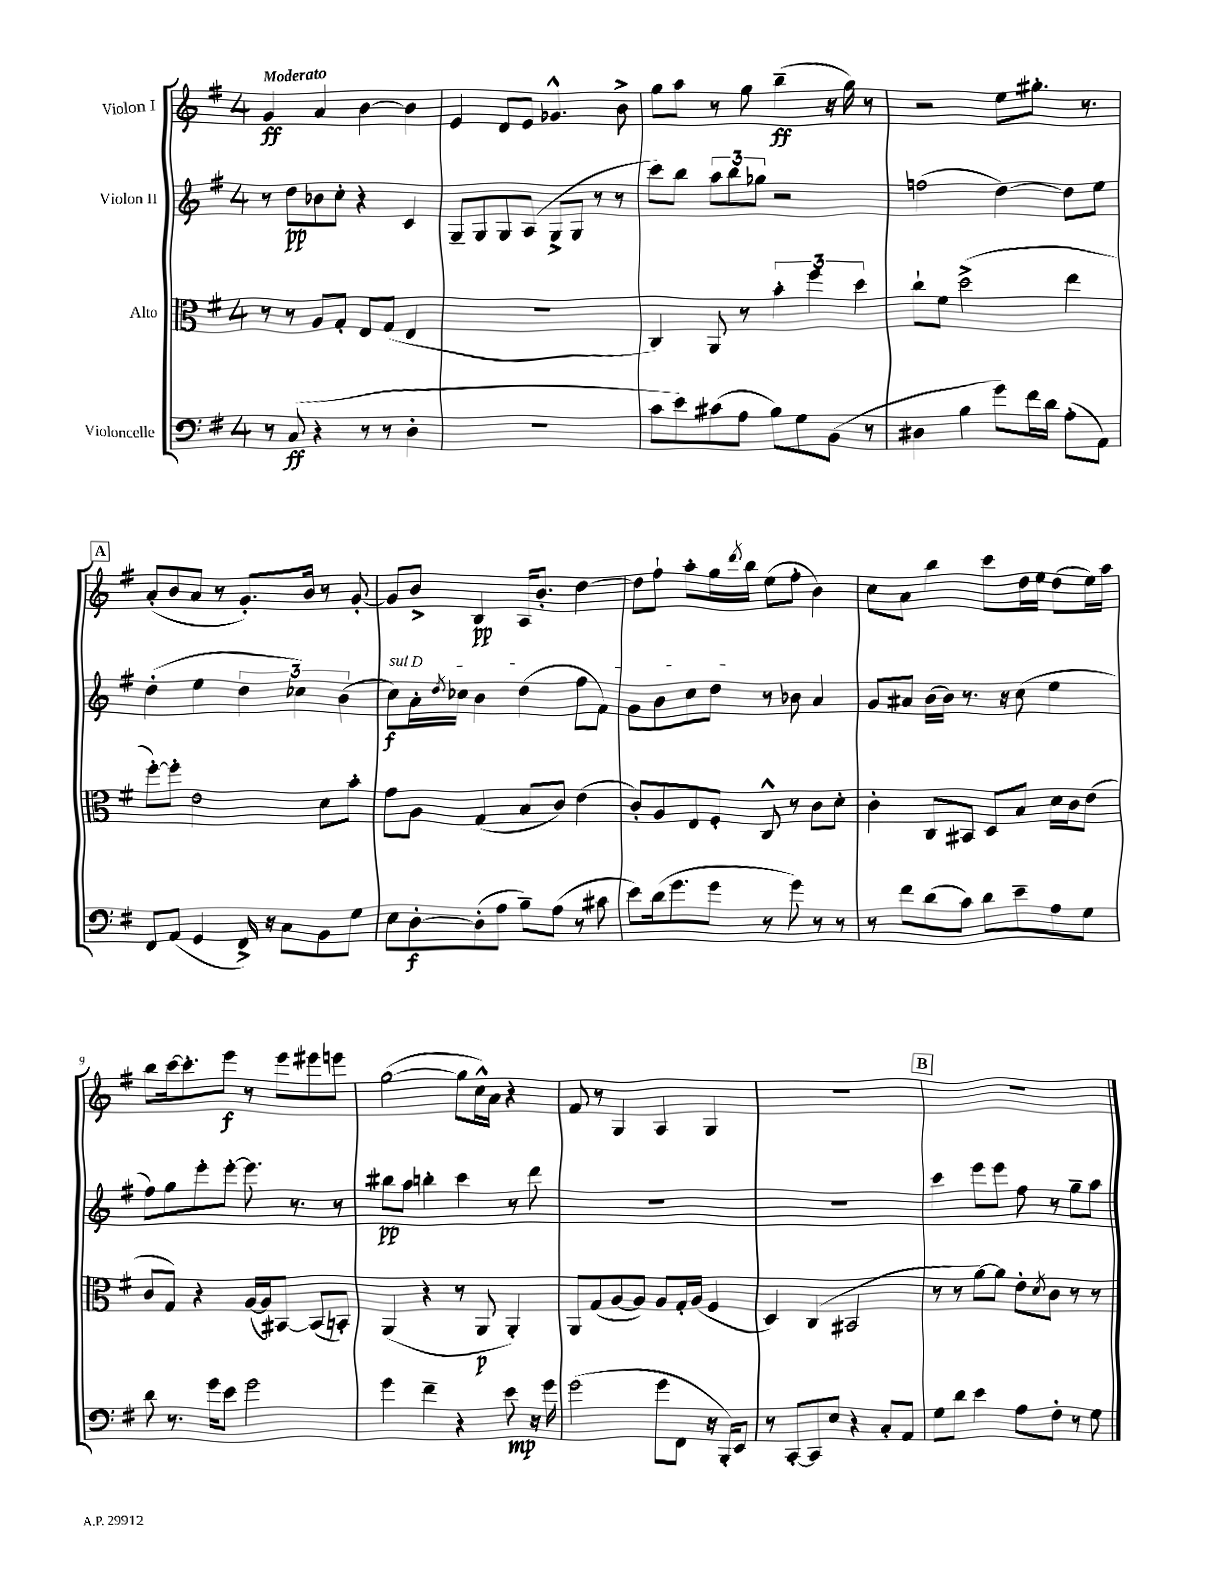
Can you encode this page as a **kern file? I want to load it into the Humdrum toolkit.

**kern	**kern	**kern	**kern
*staff4	*staff3	*staff2	*staff1
*clefF4	*clefC3	*clefG2	*clefG2
*k[f#]	*k[f#]	*k[f#]	*k[f#]
*M4/4	*M4/4	*M4/4	*M4/4
8r	8r	8r	4g
(8C	8r	8dd	.
4r	8A	8b-	4a
.	8G'	8cc'	.
8r	8E	4r	[4b
8r	(8G	.	.
4D'	4E	4c	4b]
=	=	=	=
1r	1r	8G~	4e
.	.	8G	.
.	.	8G	8d
.	.	(8A	8e
.	.	8G^	4.g-^^
.	.	8G	.
.	.	8r	.
.	.	8r	8b^
=	=	=	=
8c	4C)	8ccc)	8gg
8e)	.	8bb	8aa
(8c#	8AA	12aa	8r
.	.	12bb	.
8A	8r	.	8gg
.	.	12gg-	.
8B)	6b'	2r	(4bb~
8G	.	.	.
.	6ff#	.	.
(8BB	.	.	16r
.	.	.	16gg)
.	6dd	.	.
8r	.	.	8r
=	=	=	=
4D#	8cc`	(2ff	2r
.	8f#	.	.
4B	(2dd^	.	.
8g)	.	[4dd)	8ee
16f#	.	.	8.gg#'
16d	.	.	.
(8A'	4ee	8dd]	.
.	.	.	8.r
8AA)	.	8ee	.
=	=	=	=
8FF#	[8ff#')	(4dd'	(8a'
(8AA	8ff#']	.	8b
4GG	2e	4ee	8a
.	.	.	8r
16FF#^)	.	6dd	8.g')
16r	.	.	.
8C	.	.	.
.	.	6cc-)	.
.	.	.	16b
8BB	8d	.	8r
.	.	(6b	.
8G	8b'	.	[8g'
=	=	=	=
8E	8g	8cc)	8g]
[8D'	8A	16a'	8b^
.	.	8qdd	.
.	.	16cc-	.
(8D']	(4G	4b	4B
8A	.	.	.
8B~)	8B	(4dd	16A
.	.	.	8.b'
(8A	8c)	.	.
8r	(4e	8ff#	[4dd
8c#	.	8f#)	.
=	=	=	=
8e)	8c')	8g	8dd]
(16d	8A	8b	8ff#`
8.g	.	.	.
.	8E	8cc	8aa'
8g	8F#'	8dd	16gg
.	.	.	8qddd
.	.	.	16bb
8r	8C^^	8r	(8ee
8g)	8r	8b-	8ff#'
8r	8c	4a	4b)
8r	8d'	.	.
=	=	=	=
8r	4c'	8g	8cc
8f#	.	8a#	8a
(8d	8C	(16b	4bb
.	.	16b)	.
8c)	8BB#	8.r	.
8d	8D	.	8ccc
.	.	16r	.
8e~	8B	(8cc	16dd
.	.	.	16ee
8A	16d	4ee	(8dd
.	16c	.	.
8G	(8e	.	16ee)
.	.	.	16aa
=	=	=	=
8d	8c	8ff#)	8bb
8.r	8G)	8gg	[16ccc
.	.	.	8.ccc']
.	4r	8eee'	.
16g	.	.	.
8e	.	[8eee'	8eee
2g	([16A	8.eee]	8r
.	16A])	.	.
.	[8BB#	.	8eee
.	.	8.r	.
.	(8BB#]	.	8eee#
.	8BB')	8r	8eee
=	=	=	=
4g	(4AA	8bb#	([2gg
.	.	8aa	.
4f#~	4r	4bb'	.
4r	8r	4ccc	8gg]
.	8AA	.	16cc^^)
.	.	.	16a
8e	4AA')	8r	4r
16r	.	8ddd	.
16g	.	.	.
=	=	=	=
(2g	8AA	1r	8f#
.	(8G	.	8r
.	[8A	.	4G
.	8A])	.	.
8g	8A	.	4A
8FF#	16G'	.	.
.	(16A	.	.
16r	4F#	.	4G
16BBB')	.	.	.
8EE	.	.	.
=	=	=	=
8r	4D)	1r	1r
[8CC'	.	.	.
8CC]	(4C	.	.
8E	.	.	.
4r	2BB#	.	.
8C'	.	.	.
8AA	.	.	.
=	=	=	=
8G	8r	4ccc	1r
8d	8r	.	.
4e	[8a)	8eee	.
.	8a]	8eee	.
8A	8e'	8ff#	.
.	8qd	.	.
8F#'	8c	8r	.
8r	8r	8gg~	.
8G	8r	8aa	.
==	==	==	==
*-	*-	*-	*-
